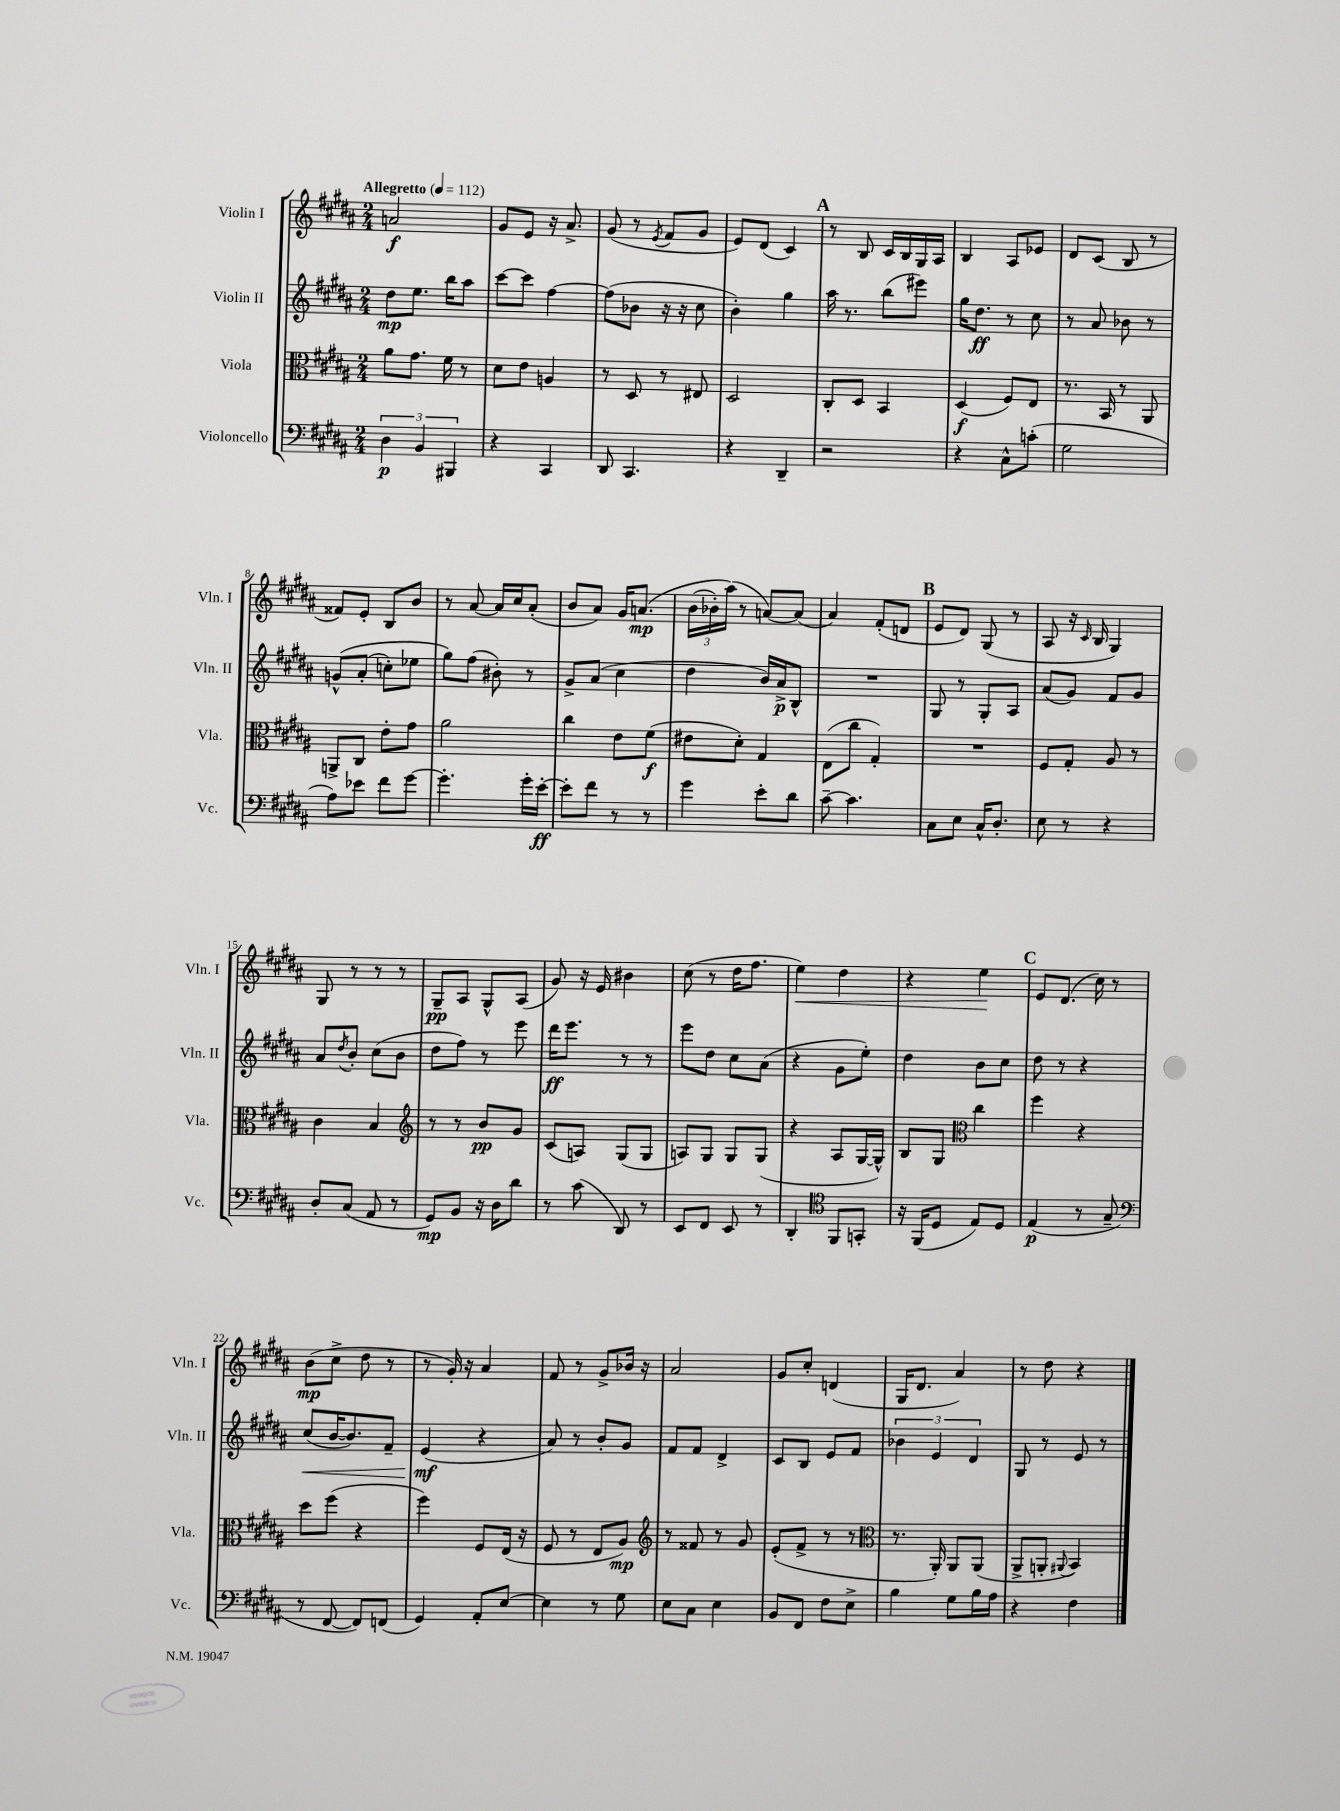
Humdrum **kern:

**kern	**kern	**kern	**kern
*staff4	*staff3	*staff2	*staff1
*clefF4	*clefC3	*clefG2	*clefG2
*k[f#c#g#d#a#]	*k[f#c#g#d#a#]	*k[f#c#g#d#a#]	*k[f#c#g#d#a#]
*M2/4	*M2/4	*M2/4	*M2/4
*MM112	*MM112	*MM112	*MM112
6D#	8a#	8dd#	2a
.	8.g#	8.ee	.
6BB	.	.	.
.	16f#	16bb	.
6BBB#	.	.	.
.	8r	8aa#	.
=	=	=	=
4r	8d#	[8ccc#	8g#
.	8e	8ccc#]	8e
4CC#	4A	[4ff#	16r
.	.	.	8.a#^
=	=	=	=
8DD#	8r	(8ff#]	(8g#
4.CC#	8D#	8b-	8r
.	.	.	8qe
.	8r	16r	8f#
.	.	16r	.
.	8E#	8cc#	8g#
=	=	=	=
4r	2D#	4b')	8e)
.	.	.	(8d#
4DD#~	.	4gg#	4c#)
=	=	=	=
2r	8C#'	16aa#	8r
.	.	8.r	.
.	8D#	.	8B
.	4BB	(8bb	16c#
.	.	.	16B
.	.	8eee#)	16G#
.	.	.	16A#
=	=	=	=
4r	(4D#	16gg#	4B
.	.	8.dd#	.
8C#^^	8F#)	8r	8A#
(8c'	8E	8cc#	8e-
=	=	=	=
2G#	8.r	8r	8d#
.	.	8a#	(8c#
.	16BB	.	.
.	8r	8b-	8B
.	8AA#	8r	8r
=	=	=	=
8A#)	8AA^	&(8g^^	8f##)
8e-	8C#	(8a#'	8e'
8f#	8e'	8cc')	8B
[8g#	8g#	8ee-	8b
=	=	=	=
4.g#']	2a#	8gg#&)	8r
.	.	(8ff#	[8a#
.	.	8b#')	16a#]
.	.	.	16cc#
16g#'	.	8r	(8a#'
[16e'	.	.	.
=	=	=	=
8e']	4cc#	8g#^	8b
8f#	.	(8a#	8a#)
8r	8e	4cc#	16g#
.	.	.	&(8.a
8r	(8f#	.	.
=	=	=	=
4g#	8e#	4dd#	(24b
.	.	.	24b-')
.	.	.	(24aa#&)
.	8d#')	.	8r
8e'	4G#	16b)	[8a)
.	.	16a#^	.
8d#	.	8B^^	(8a]
=	=	=	=
[8c#~	(8E	2r	4a#)
4.c#]	8cc#	.	.
.	4G#')	.	(8f#'
.	.	.	8d
=	=	=	=
8C#	2r	8G#	8e
8E	.	8r	8d#)
16C#^^	.	8G#'	(8G#
8.D#'	.	.	.
.	.	8A#	8r
=	=	=	=
8E	8F#	(8a#	8A#
8r	8G#'	8g#)	16r
.	.	.	16qqc#
.	.	.	16B
4r	8A#	8f#	4G#)
.	8r	8g#	.
=	=	=	=
8D#'	4c#	8a#	8G#
.	.	8qdd#	.
(8C#	.	8b'	8r
8AA#	4B	(8cc#	8r
8r	.	8b	8r
=	=	=	=
*	*clefG2	*	*
8GG#)	8r	8dd#	8G#~
8BB	8r	8ff#)	8A#
16r	8b	8r	8G#^^
16D#	.	.	.
8d#	8g#	8eee	(8A#
=	=	=	=
8r	(8c#	16ddd#	8g#)
.	.	8.eee	.
(8c#	8A)	.	16r
.	.	.	16e
8DD#)	(8G#	8r	4b#
8r	8G#	8r	.
=	=	=	=
8EE	8A)	8eee	(8cc#
8FF#	8G#	8dd#	8r
8EE	8G#	8cc#	16dd#
.	.	.	8.ff#
8r	(8G#	(8a#	.
=	=	=	=
4DD#'	4r	4r	4ee)
*clefC4	*	*	*
8FF#	8A#	8g#	4dd#
8GG'	[16G#	8ee')	.
.	16G#^^])	.	.
=	=	=	=
16r	8B	4dd#	4r
(16FF#	.	.	.
8D#	8G#	.	.
*	*clefC3	*	*
8E)	4cc#	8b	4ee
8D#	.	8cc#	.
=	=	=	=
(4E	4ff#	8dd#	8e
.	.	8r	(8.d#
8r	4r	4r	.
.	.	.	16cc#)
8G#~	.	.	8r
=	=	=	=
*clefF4	*	*	*
8r	8dd#	(8cc#	(8b
[8FF#	(8ff#	[16b	8cc#^
.	.	8.b])	.
8FF#])	4r	.	8dd#
(8FF	.	8f#~	8r
=	=	=	=
4GG#)	4ff#)	(4e	8r
.	.	.	16g#')
.	.	.	16r
8AA#'	8F#	4r	4a#
[8E	(16E	.	.
.	16r	.	.
=	=	=	=
4E]	8F#	8a#)	8f#
.	8r	8r	8r
8r	8E	8b'	8g#^
8G#	8A#)	8g#	16b-
.	.	.	16r
=	=	=	=
*	*clefG2	*	*
8E	8r	8f#	2a#
8C#	8f##	8f#	.
4E	8r	4d#^	.
.	8g#	.	.
=	=	=	=
8BB	(8e'	8c#	8g#
8FF#	8f#^	8B	8cc#'
8F#	8r	8e	(4d
8E^	8r	8f#	.
=	=	=	=
*	*clefC3	*	*
4B	8.r	6b-	16G#
.	.	.	8.d#
.	.	6e	.
.	16AA#')	.	.
8G#	8AA#	.	4a#)
.	.	6d#	.
16B	(8AA#	.	.
16A#	.	.	.
=	=	=	=
4r	8AA#^	8G#	8r
.	8AA'	8r	8dd#
.	8qqAA#	.	.
4F#	4BB)	8e	4r
.	.	8r	.
==	==	==	==
*-	*-	*-	*-
